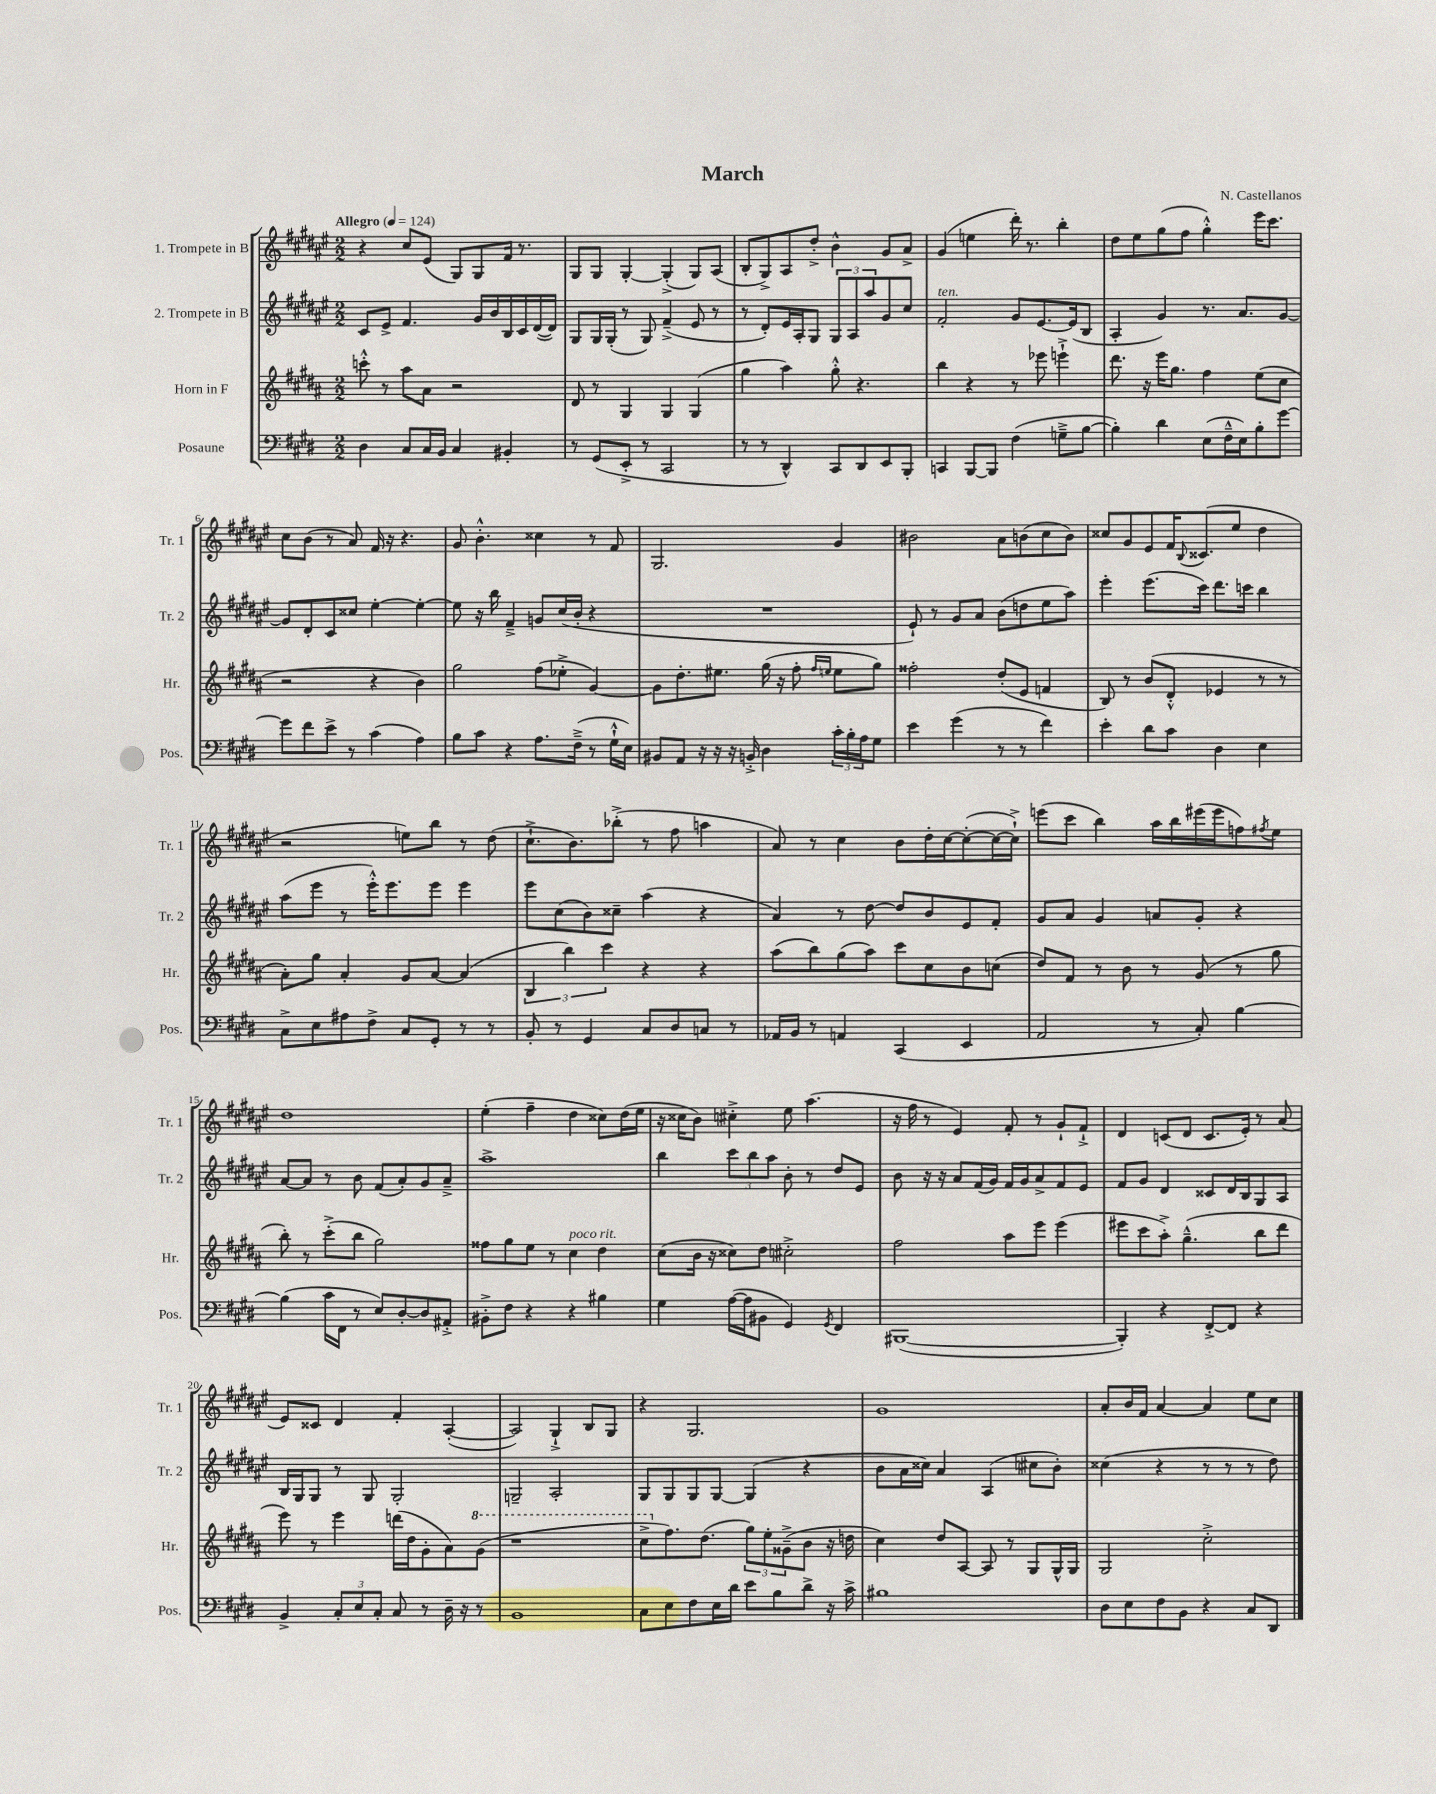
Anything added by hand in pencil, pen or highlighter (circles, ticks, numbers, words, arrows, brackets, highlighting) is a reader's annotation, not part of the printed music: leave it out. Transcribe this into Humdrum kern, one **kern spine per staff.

**kern	**kern	**kern	**kern
*staff4	*staff3	*staff2	*staff1
*clefF4	*clefG2	*clefG2	*clefG2
*k[f#c#g#d#]	*k[f#c#g#d#a#]	*k[f#c#g#d#a#e#]	*k[f#c#g#d#a#e#]
*M2/2	*M2/2	*M2/2	*M2/2
*MM124	*MM124	*MM124	*MM124
4D#	8ccc'^^	8c#	4r
.	8r	8e#^	.
8C#	8aa#	4.f#	8cc#
16C#	8a#	.	(8e#
16BB	.	.	.
4C#	2r	.	8G#)
.	.	16g#	8G#
.	.	16b	.
4BB#'	.	16B	16f#
.	.	16c#	8.r
.	.	([16d#	.
.	.	16d#])	.
=	=	=	=
8r	8d#	8G#	8G#
(8GG#	8r	16G#	8G#
.	.	(16G#'	.
8EE'^	4G#	8r	[4G#'
8r	.	8G#)	.
2CC#	4G#	(4f#~^	(4G#'^]
.	(4G#	8e#	8G#)
.	.	8r	(8A#
=	=	=	=
8r	4gg#	8r	8B'
8r	.	8d#')	8G#^)
4DD#^^)	4aa#)	16e#	8A#
.	.	16A#'	.
.	.	8G#	8dd#'^
8CC#	8gg#'^^	12G#	4b^^
.	.	12A#	.
8DD#	4.r	.	.
.	.	12aa#	.
8EE	.	8g#	8g#
8BBB'	.	8cc#	8a#^
=	=	=	=
4CC	4bb	2f#'	(4g#
[8BBB	4r	.	4ee
8BBB]	.	.	.
(4F#	8r	8g#	16ddd#')
.	.	.	8.r
.	8eee-	[8.e#	.
8G~^	4eee`^	.	4bb'
.	.	(16e#]	.
[8B	.	8B	.
=	=	=	=
4B'])	8.ddd#	4A#'	8dd#
.	.	.	8ee#
.	16r	.	.
4d#	16eee	4g#)	(8gg#
.	8.gg#	.	.
.	.	.	8ff#
(8E	4ff#	8.r	4gg#'^^)
16F#~^^	.	.	.
16E)	.	8.a#	.
8B'	(8ee	.	16eee#
.	.	.	8.ccc#
[8g#	8cc#	[8g#	.
=	=	=	=
8g#]	2r	8g#]	8cc#
8f#	.	8d#'	(8b
8e^	.	8c#	8r
8r	.	8cc##	8a#)
(4c#	4r	[4ee#'	16f#
.	.	.	16r
.	.	.	4.r
4A)	4b)	4ee#'_	.
=	=	=	=
8B	2gg#	8ee#]	8g#
8c#	.	16r	4.b'^^
.	.	16bb	.
4r	.	4f#~^	.
8.A	(8ff#	8g	4cc##
.	8ee-'^	(16cc#	.
(16F#~^	.	16b'	.
8r	[4g#)	4r	8r
16G#`^^	.	.	8f#
16E)	.	.	.
=	=	=	=
8BB#	8g#]	1r	2.G#
8AA	8.dd#'	.	.
16r	.	.	.
16r	8.ee#	.	.
16r	.	.	.
16BB'^	.	.	.
4D#	(16gg#	.	.
.	16r	.	.
.	8ff#'	.	.
.	16qqff#	.	.
.	16qqee	.	.
24c#'	8ee	.	4g#
24B'	.	.	.
24A	.	.	.
8G#	8gg#)	.	.
=	=	=	=
4e	2ff##'	8e#`)	2b#
.	.	8r	.
(4g#	.	8g#	.
.	.	8a#	.
8r	(8dd#'	(8b	8a#
8r	8e	8dd	(8b
4f#)	4f	8ee#	8cc#
.	.	8aa#)	8b)
=	=	=	=
4e'	8B)	4eee#'	8cc##
.	8r	.	8g#
8d#	(8b	(8.eee#	8e#
8c#	8d#'^^	.	16f#
.	.	.	8qqB
.	.	16ccc#)	(8.c##
4D#	4e-	8.ddd#	.
.	.	.	8ee#
.	.	16ccc	.
4E	8r	4bb	4dd#
.	8r	.	.
=	=	=	=
8C#^	8a#')	(8aa#	2r
8E	8gg#	8eee#	.
8A#	4a#'	8r	.
8F#^	.	16eee#'^^)	.
.	.	8.eee#	.
8C#	8g#	.	8ee)
8GG#'	[8a#	8eee#	8bb
8r	(4a#]	4eee#	8r
8r	.	.	(8dd#
=	=	=	=
8BB'	6B	8eee#	8.cc#`^
8r	.	(8cc#	.
.	6bb)	.	.
.	.	.	8.b)
4GG#	.	8b)	.
.	6ccc#	.	.
.	.	8cc##~	(8bb-'^
8C#	4r	(4aa#	8r
8D#	.	.	8ff#
8C	4r	4r	4aa
8r	.	.	.
=	=	=	=
16AA-	(8aa#	4a#)	8a#)
16BB	.	.	.
8r	8bb)	.	8r
4AA	(8gg#	8r	4cc#
.	8aa#)	[8dd#	.
(4CC#	8ccc#	8dd#]	8b
.	8cc#	8b	16dd#'
.	.	.	[16cc#
4EE	8b	8e#	(8cc#'_
.	(8cc	8f#'	16cc#_
.	.	.	16cc#`^])
=	=	=	=
2AA	8dd#)	8g#	(8eee
.	8f#	8a#	8ccc#
.	8r	4g#	4bb)
.	8b	.	.
8r	8r	8a	16aa#
.	.	.	16bb
8C#')	(8g#	8g#'	(16eee#
.	.	.	16eee#
[4B	8r	4r	8ff)
.	.	.	8qff#
.	8gg#	.	8ee#
=	=	=	=
(4B]	8bb')	[8a#	1dd#
.	8r	8a#]	.
16c#	(8ccc#'^	8r	.
16FF#	.	.	.
8r	8bb	8b	.
8E)	2gg#)	(8f#	.
[8D#'	.	8a#')	.
8D#]	.	8g#	.
8AA#'^	.	8a#~^	.
=	=	=	=
8BB#'^	8ff##	1aa#^	(4ee#'
8F#	8gg#	.	.
4r	8ee	.	4ff#~
.	8r	.	.
4r	4cc#	.	4dd#
4B#	4dd#	.	8cc##)
.	.	.	(16dd#
.	.	.	16ee#
=	=	=	=
4G#	(8cc#	4bb	16r
.	.	.	16cc##
.	16b	.	8b)
.	16r	.	.
([16A	8cc##)	12ccc#	4cc#'^
16A]	.	.	.
.	.	12bb	.
8BB#	8dd#	.	.
.	.	12aa#	.
4GG#)	2cc#'^	8b'	8ee#
.	.	8r	(4.aa#
8qGG#	.	.	.
4FF#	.	8dd#	.
.	.	8e#	.
=	=	=	=
([1BBB#	2ff#	8b	16r
.	.	.	16ff#
.	.	16r	8r
.	.	16r	.
.	.	8a#	4e#)
.	.	(16f#	.
.	.	16g#)	.
.	8aa#	16f#	8f#'
.	.	16g#	.
.	8eee	8a#^	8r
.	(4eee	8f#	8g#`
.	.	8e#	8f#`^
=	=	=	=
4BBB#'])	8eee#	8f#	4d#
.	8ccc#	8g#	.
4r	8aa#'^)	4d#	(8c
.	(4.gg#~^^	.	8d#
[8FF#'^	.	8c##	8.c
8FF#]	.	16d#	.
.	.	16B	16e#')
4r	8bb	8G#	8r
.	8ddd#	8A#	(8a#
=	=	=	=
4BB^	8eee)	16B	8e#)
.	.	16G#	.
.	8r	8G#	8c##
12C#'	4eee	8r	4d#
12E	.	.	.
.	.	8G#	.
12C#'	.	.	.
8C#	(16ddd	2G#'	4f#'
.	16dd#	.	.
8r	8g#'	.	.
16D#~	8a#)	.	([4A#'
16r	.	.	.
8r	(8gg#	.	.
=	=	=	=
1BB	1r	2G~	2A#])
.	.	2A#'	4G#`^
.	.	.	8B
.	.	.	8G#
=	=	=	=
8C#	8ccc#^	8G#	4r
8E	8.ff#)	8G#	.
8F#	.	8G#	2.G#
.	(8.dd#	.	.
16E	.	[8G#	.
16d#	.	.	.
8e	12gg#)	(4G#]	.
.	12ee'	.	.
8B	.	.	.
.	(12g##~^	.	.
8d#^	8b	4r	.
16r	16r	.	.
16c#^	16dd	.	.
=	=	=	=
1B#	4cc#)	8b	1g#
.	.	16a#	.
.	.	16cc##)	.
.	8dd#	4a#	.
.	[8A#	.	.
.	8A#]	(4A#	.
.	8r	.	.
.	8G#	8cc#	.
.	16G#^^	8b')	.
.	16G#	.	.
=	=	=	=
8D#	2G#	(4cc##	8a#'
8E	.	.	16b
.	.	.	16f#
8F#	.	4r	[4a#
8BB	.	.	.
4r	2cc#'^	8r	4a#]
.	.	8r	.
8C#	.	8r	8ee#
8DD#	.	8dd#)	8cc#
==	==	==	==
*-	*-	*-	*-
